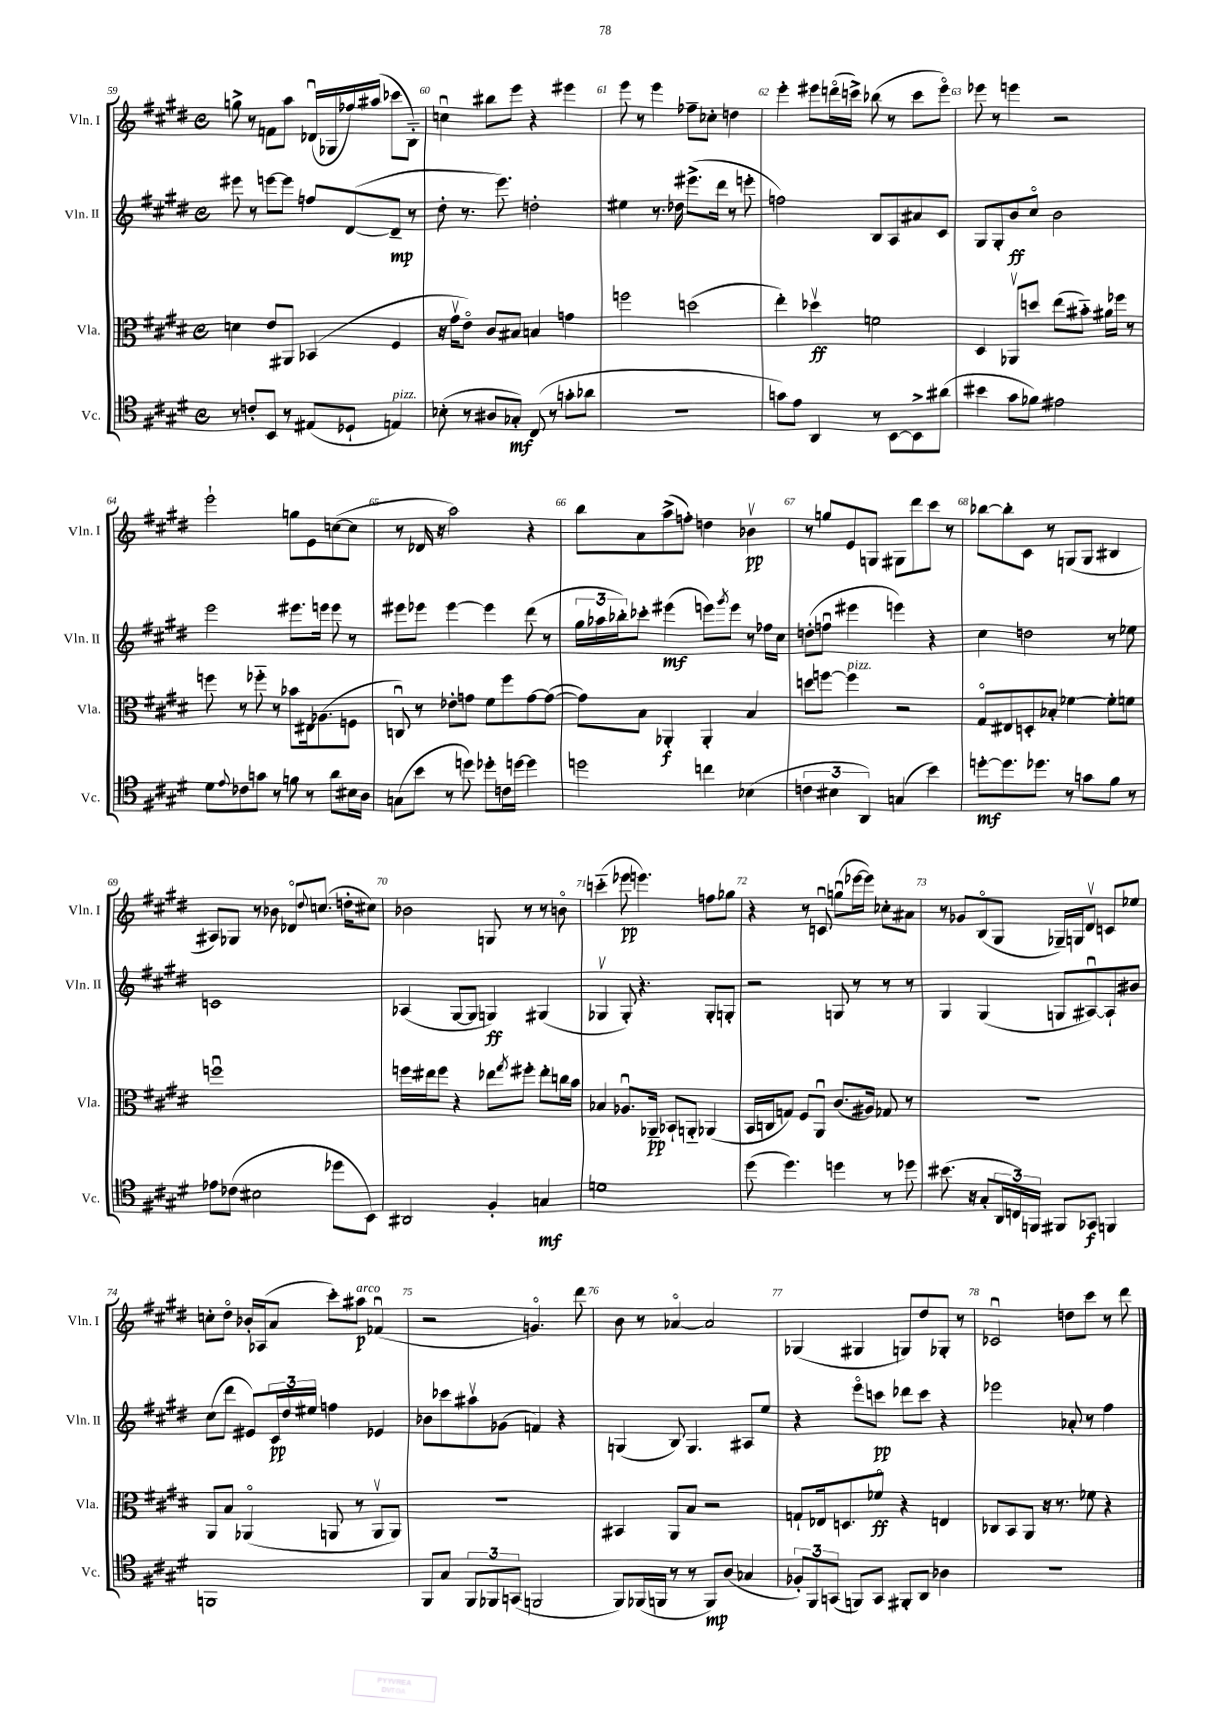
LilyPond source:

<<
\new StaffGroup <<
\new Staff = "s0" \with { instrumentName = "Vln. I" shortInstrumentName = "Vln. I" } {
    \clef treble \key e \major \defaultTimeSignature \time 4/4
    g''8-> r8 f'8 a''8 des'16\downbow( ges16 fes''16) ais''16( ces'''8 b8-_) |
    c''4\downbow bis''8 e'''8 r4 eis'''4 |
    e'''8 r8 e'''4 fes''8-- ces''8-. d''4 |
    e'''4-. eis'''8 d'''16\flageolet( c'''16->) bes''8( r8 c'''8 eis'''8\flageolet) |
    ees'''8 r8 e'''4 r2 |
    e'''2-! g''8 e'8 c''8~( c''8 |
    r8 des'16 r16 a''2) r4 |
    b''8 a'8 a''8->( f''8-.) d''4 bes'4\upbow\pp |
    r8 g''8 e'8 g8 gis8 dis'''8 cis'''8 r8 |
    bes''8~ bes''8-. cis'8 r8 g8( g8 bis4 |
    ais8) ges8 r8 bes'8 des'8\flageolet \appoggiatura { dis''8 } c''8.( d''16-. cis''8) |
    bes'2 g8 r8 r8 b'8\flageolet |
    c'''4-_( ees'''8\pp e'''4.) f''8 ges''8 |
    r4 r8 c'8\downbow g''8\downbow( ees'''16~ ees'''16) ces''8-. ais'8 |
    r8 ges'8 b8\flageolet( gis8 ges16--) g16 dis'8\upbow c'8 ees''8 |
    c''8-. dis''8\flageolet bes'16-. aes16( a'8 cis'''8-.) ais''8\p^\markup { \italic "arco" } fes'4\downbow( |
    r2 g'4.\flageolet) dis'''8 |
    b'8 r8 aes'4~\flageolet aes'2 |
    ges4( gis4 g8) dis''8 ges8-. r8 |
    ces'2\downbow d''8 cis'''8 r8 dis'''8 \bar "|." |
}
\new Staff = "s1" \with { instrumentName = "Vln. II" shortInstrumentName = "Vln. II" } {
    \clef treble \key e \major \defaultTimeSignature \time 4/4
    eis'''8 r8 e'''8~ e'''8 f''8 dis'8~( dis'8--\mp r8 |
    dis''8-. r8. e'''8.) d''2-. |
    eis''4 r8. des''16 eis'''8.->( dis'''16 r8 e'''8-. |
    f''2) b8 a8 ais'8 cis'8 |
    gis8 gis8-. b'8\ff cis''8\flageolet b'2 |
    e'''2 eis'''8. e'''16 e'''8 r8 |
    eis'''8 ees'''8 ees'''4~ ees'''4 dis'''8( r8 |
    \tuplet 3/2 { gis''16 aes''16 bes''16-.) } ces'''8-. eis'''4\mf( e'''8) \acciaccatura { gis'''8 } e'''8 r8 fes''16 cis''16 |
    d''8-.( f''8\downbow eis'''4 e'''4) r4 |
    cis''4 d''2 r8 ees''8 |
    c'1 |
    aes4( gis8~ gis8 g4\ff) gis4( |
    ges4\upbow ges8-.) r4. ges8-. g8-. |
    r2 g8 r8 r8 r8 |
    gis4 gis4( g8 ais8~\downbow) ais8-! bis'8 |
    cis''8( dis'''8 eis'8) \tuplet 3/2 { cis'16\pp dis''16 eis''16 } f''4 ees'4 |
    bes'8 ces'''8 ais''8\upbow ges'8( f'4) r4 |
    g4( b8) g4. ais8 e''8 |
    r4 e'''8\flageolet c'''8\pp des'''8 c'''8 r4 |
    ees'''2 aes'8-. r8 fis''4 \bar "|." |
}
\new Staff = "s2" \with { instrumentName = "Vla." shortInstrumentName = "Vla." } {
    \clef alto \key e \major \defaultTimeSignature \time 4/4
    d'4 e'8 ais,8 bes,4( fis4 |
    r16 gis'16\upbow e'8\flageolet) cis'8 bis8 b4 g'4 |
    f''2 d''2( |
    e''4-.) des''4\upbow\ff f'2 |
    dis4 aes,8\upbow d''8 e''8( bis'8-_) ais'16 fes''16 r8 |
    f''8 r8 fes''8-_ r8 bes'8 eis16 aes8.( f8 |
    c8\downbow) r8 ees'8-. g'8 fis'8 fis''8 g'8~ g'8~( |
    g'8) b8 aes,4-.\f aes,4-. b4 |
    d''8 f''8~ f''4^\markup { \italic "pizz." } r2 |
    gis8\flageolet eis8 d8-. bes8-. fes'4~ fes'8-. f'8 |
    f''1\downbow |
    f''16 eis''16 f''8 r4 ees''8 \acciaccatura { gis''8 } fis''8-. ees''8-. c''16 b'16 |
    bes4 aes8.\downbow aes,16--\pp bes,8-! a,8-_ aes,4( |
    b,16 c16 g8) fis8 a,8\downbow cis'8.( ais16) ges8 r8 |
    R1 |
    a,8 b8 aes,4\flageolet( a,8 r8 a,8\upbow a,8) |
    R1 |
    bis,4 a,8 b8 r2 |
    g8-! ees16 d8. fes'8\flageolet\ff r4 e4 |
    ces8 b,8 a,8 r16 r8. fes'8 r4 \bar "|." |
}
\new Staff = "s3" \with { instrumentName = "Vc." shortInstrumentName = "Vc." } {
    \clef tenor \key e \major \defaultTimeSignature \time 4/4
    r8 c'8-. b,8 r8 eis8( des8-! e4^\markup { \italic "pizz." }) |
    bes8-.( r8 ais8 ges8-.\mf) cis8( r8 g'8-. aes'8 |
    R1 |
    g'8) e'8 a,4 r8 b,8~ b,8-> ais'8( |
    bis'4 gis'8 fes'8) eis'2 |
    dis'8 \appoggiatura { e'8 } ces'8 g'8 r8 f'8 r8 a'8 bis16 a16 |
    g8( b'8 r8 d''8) des''8-. c'16 d''16~ d''4 |
    d''2 c''4 bes4( |
    \tuplet 3/2 { c'4 bis4 a,4) } g4( b'4) |
    d''8~-.\mf d''8. des''8. r8 g'8 fis'8 r8 |
    ees'8 ces'8( bis2 des''8 b,8) |
    ais,2 fis4-. g4\mf |
    d'1 |
    dis''8( dis''4.) d''4 r8 des''8 |
    bis'8.( r16 gis8-. \tuplet 3/2 { a,16 c16) f,16 } fis,8 ges,8\f f,4 |
    f,1 |
    fis,8 gis8 \tuplet 3/2 { fis,8 fes,8 g,8( } f,2 |
    fis,8) fes,16( f,16 r8 r8 f,8\mp) a8( ges4 |
    \tuplet 3/2 { fes8-.) fis,8 g,8( } f,8) g,8 fis,8-. a,8 aes4 |
    R1 \bar "|." |
}
>>
>>
\layout { \context { \Score currentBarNumber = #59 \override BarNumber.break-visibility = ##(#f #t #t) barNumberVisibility = #all-bar-numbers-visible } }
